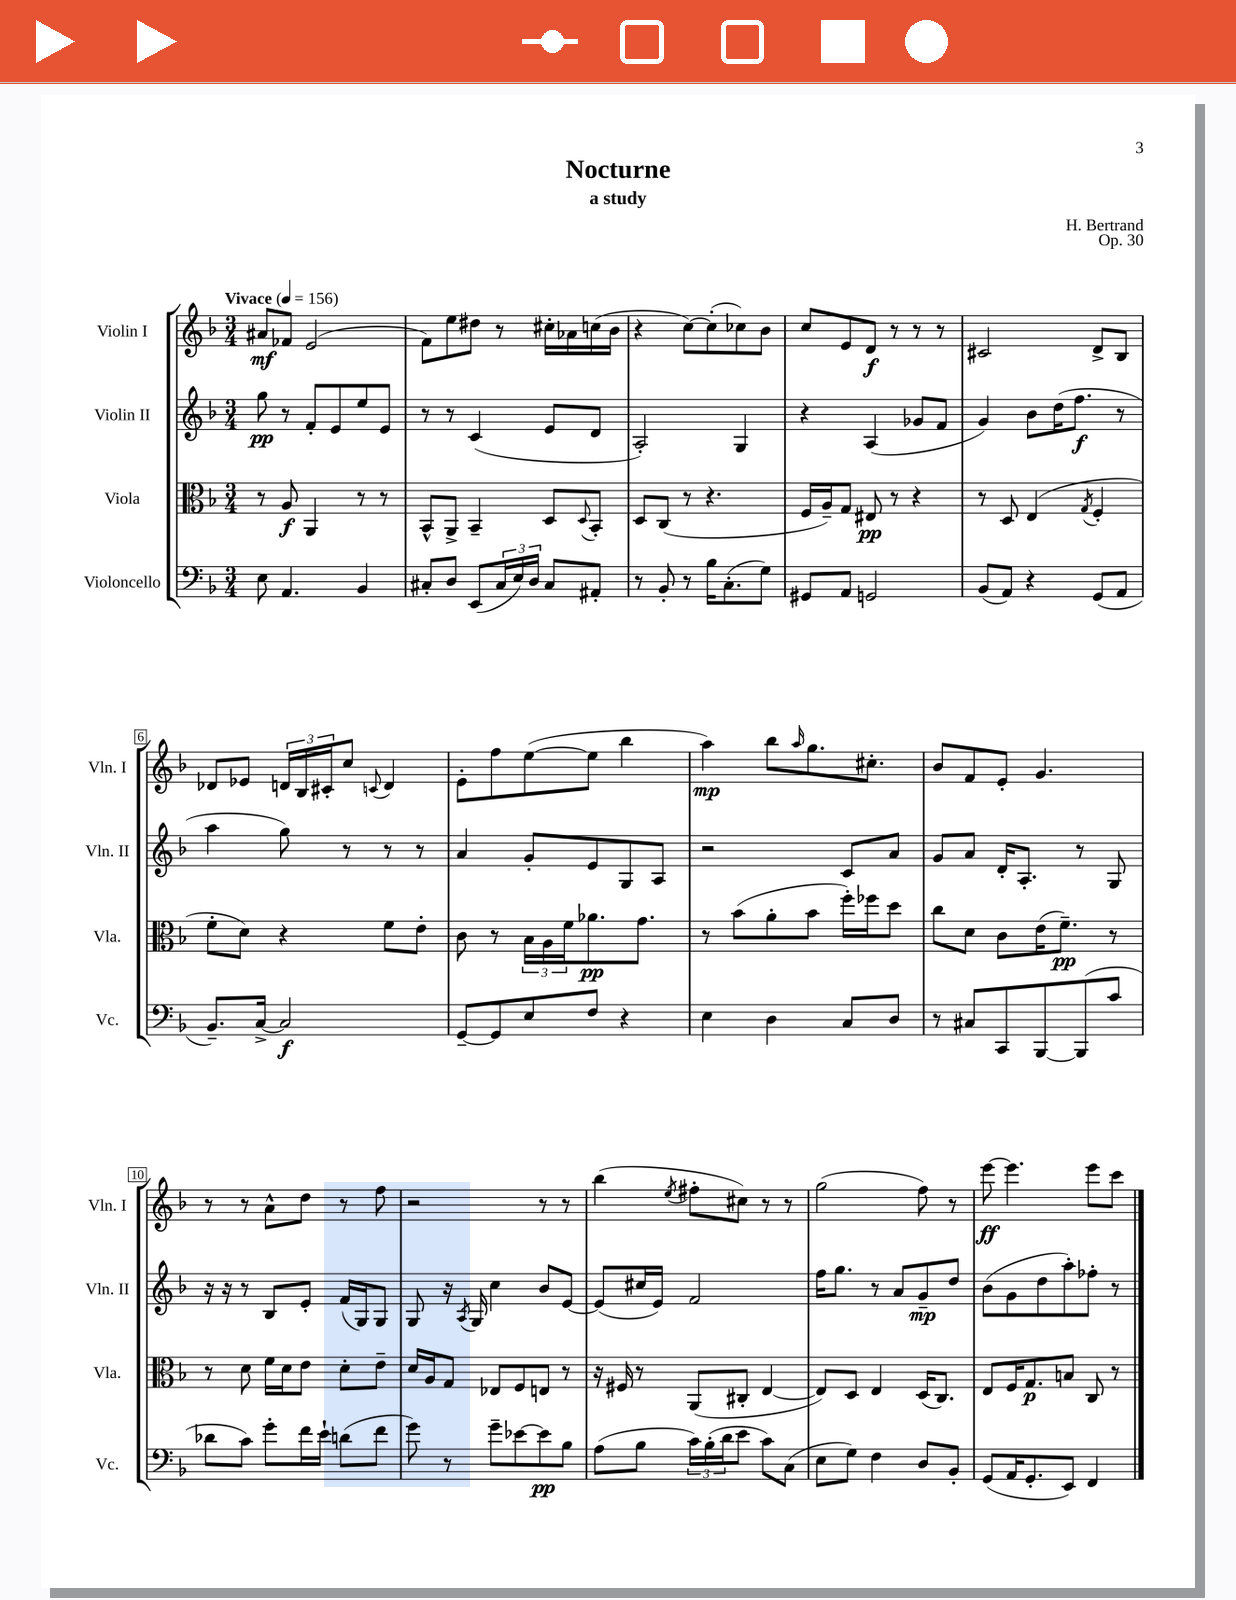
\header { title = "Nocturne" composer = "H. Bertrand" subtitle = "a study" opus = "Op. 30" }
<<
\new StaffGroup <<
\new Staff = "s0" \with { instrumentName = "Violin I" shortInstrumentName = "Vln. I" } {
    \clef treble \key f \major \numericTimeSignature \time 3/4 \tempo "Vivace" 4 = 156
    ais'8\mf fes'8 e'2( |
    f'8) e''8 dis''8 r8 cis''16-. aes'16 c''16( bes'16 |
    r4 c''8~) c''8-.( ces''8) bes'8 |
    c''8 e'8 d'8\f r8 r8 r8 |
    cis'2 d'8-> bes8 |
    des'8 ees'8 \tuplet 3/2 { d'16 bes16 cis'16-. } c''8 \appoggiatura { c'8 } d'4 |
    e'8-. f''8 e''8~( e''8 bes''4 |
    a''4\mp) bes''8 \grace { a''16 } g''8. cis''8.-. |
    bes'8 f'8 e'8-. g'4. |
    r8 r8 a'8-^ d''8 r8 f''8 |
    r2 r8 r8 |
    bes''4( \acciaccatura { e''8 } fis''8-. cis''8) r8 r8 |
    g''2( f''8) r8 |
    e'''8~\ff e'''4. e'''8 c'''8 \bar "|." |
}
\new Staff = "s1" \with { instrumentName = "Violin II" shortInstrumentName = "Vln. II" } {
    \clef treble \key f \major \numericTimeSignature \time 3/4
    g''8\pp r8 f'8-. e'8 e''8 e'8 |
    r8 r8 c'4( e'8 d'8 |
    a2-.) g4 |
    r4 a4( ges'8 f'8 |
    g'4) bes'8 d''16( f''8.\f r8 |
    a''4 g''8) r8 r8 r8 |
    a'4 g'8-. e'8 g8 a8 |
    r2 c'8 a'8 |
    g'8 a'8 d'16-. a8.-. r8 g8 |
    r16 r16 r8 bes8 e'8-. f'16( g16) g8 |
    g8 r16 \acciaccatura { a8 } g16 c''4 bes'8 e'8~ |
    e'8( cis''16 e'16) f'2 |
    f''16 g''8. r8 a'8 g'8--\mp d''8 |
    bes'8( g'8 d''8 a''8-.) fes''8-. r8 \bar "|." |
}
\new Staff = "s2" \with { instrumentName = "Viola" shortInstrumentName = "Vla." } {
    \clef alto \key f \major \numericTimeSignature \time 3/4
    r8 a8\f a,4 r8 r8 |
    bes,8-^ a,8-> bes,4-- d8 \appoggiatura { d8 } bes,8-. |
    d8 c8( r8 r4. |
    f16 a16--) g8 eis8\pp r8 r4 |
    r8 d8 e4( \acciaccatura { g8 } f4-. |
    f'8-. d'8) r4 f'8 e'8-. |
    c'8 r8 \tuplet 3/2 { bes16 a16 f'16 } aes'8.\pp g'8. |
    r8 bes'8( a'8-. bes'8 f''16-.) fes''16 d''8 |
    c''8 d'8 c'8 e'16( f'8.--\pp) r8 |
    r8 d'8 f'16 d'16 e'8 d'8-. e'8-- |
    d'16 a16 g8 ees8 f8 e8 r8 |
    r16 fis16 r8 a,8( cis8-. e4~ |
    e8) d8 e4 d16( c8.) |
    e8 f16 g8.\p b8 c8 r8 \bar "|." |
}
\new Staff = "s3" \with { instrumentName = "Violoncello" shortInstrumentName = "Vc." } {
    \clef bass \key f \major \numericTimeSignature \time 3/4
    e8 a,4. bes,4 |
    cis8-. d8 e,8( \tuplet 3/2 { cis16 e16) d16 } cis8 ais,8-. |
    r8 bes,8-. r8 bes16 c8.-.( g8) |
    gis,8 a,8 g,2 |
    bes,8( a,8) r4 g,8( a,8 |
    bes,8.--) c16~-> c2\f |
    g,8~-- g,8 e8 f8 r4 |
    e4 d4 c8 d8 |
    r8 cis8 c,8 bes,,8~ bes,,8( c'8 |
    des'8 c'8) g'8-. f'16 e'16-! d'8( f'8 |
    g'8) r8 g'8-- ees'8~ ees'8\pp bes8 |
    a8( bes8 \tuplet 3/2 { c'16) bes16-.( d'16 } e'8 c'8) c8( |
    e8 g8) f4 d8 bes,8-. |
    g,8( a,16 g,8.-. e,8) f,4 \bar "|." |
}
>>
>>
\layout { \context { \Score \override BarNumber.stencil = #(make-stencil-boxer 0.1 0.3 ly:text-interface::print) } }
